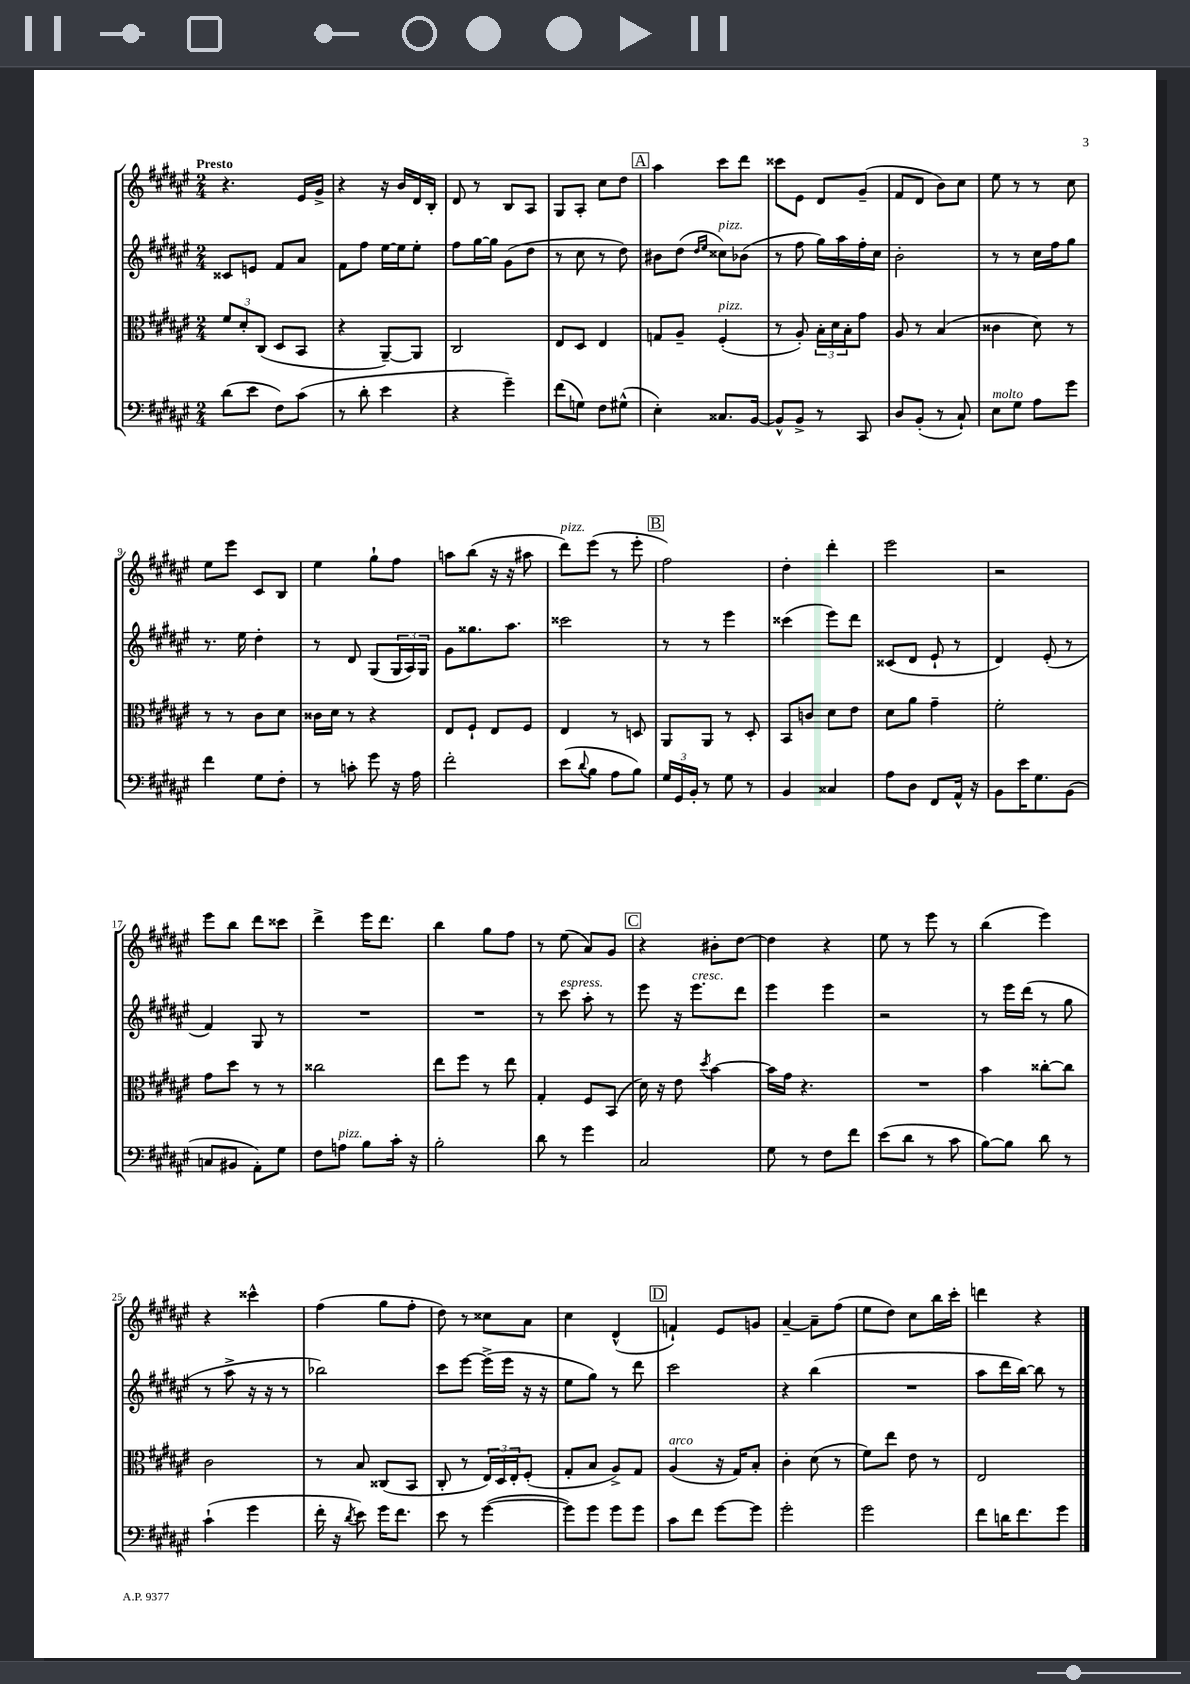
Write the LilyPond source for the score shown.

<<
\new StaffGroup <<
\new Staff = "s0" {
    \clef treble \key fis \major \numericTimeSignature \time 2/4 \tempo "Presto"
    r4. eis'16 gis'16-> |
    r4 r16 b'16 dis'16 b16-. |
    dis'8 r8 b8 ais8 |
    gis8 ais8-. cis''8 dis''8 |
    \mark \markup { \box "A" } ais''4 cis'''8 dis'''8 |
    cisis'''8 eis'8 dis'8 gis'8--( |
    fis'8 dis'8 b'8) cis''8 |
    eis''8 r8 r8 cis''8 |
    eis''8 eis'''8 cis'8 b8 |
    eis''4 gis''8-! fis''8 |
    a''8 b''8( r16 r16 ais''8 |
    dis'''8^\markup { \italic "pizz." }) eis'''8( r8 eis'''8-. |
    \mark \markup { \box "B" } fis''2) |
    dis''4-. dis'''4-. |
    eis'''2 |
    r2 |
    eis'''8 b''8 dis'''8 cisis'''8 |
    dis'''4-> eis'''16 dis'''8. |
    b''4 gis''8 fis''8 |
    r8 eis''8( ais'8) gis'8 |
    \mark \markup { \box "C" } r4 bis'8-. dis''8~ |
    dis''4 r4 |
    eis''8 r8 eis'''8 r8 |
    b''4( eis'''4) |
    r4 cisis'''4-^ |
    fis''4( gis''8 fis''8-. |
    dis''8) r8 cisis''8 ais'8 |
    cis''4 dis'4-^( |
    \mark \markup { \box "D" } f'4-!) eis'8 g'8 |
    ais'4~-- ais'8-- fis''8( |
    eis''8 dis''8) cis''8 b''16 cis'''16-. |
    d'''4 r4 \bar "|." |
}
\new Staff = "s1" {
    \clef treble \key fis \major \numericTimeSignature \time 2/4
    cisis'8 e'8 fis'8 ais'8 |
    fis'8 fis''8 eis''16~ eis''16 eis''8-. |
    fis''8 gis''16~ gis''16 gis'8( dis''8 |
    r8 cis''8 r8 dis''8) |
    \mark \markup { \box "A" } bis'8 dis''8( \grace { dis''16 eis''16 } cisis''8^\markup { \italic "pizz." }) bes'8( |
    r8 fis''8 gis''16) ais''16 fis''16-. cis''16 |
    b'2-. |
    r8 r8 cis''16 fis''16 gis''8 |
    r8. eis''16 dis''4-. |
    r8 dis'8 gis8( \tuplet 3/2 { gis16 ais16) gis16 } |
    gis'8 gisis''8. ais''8. |
    cisis'''2 |
    \mark \markup { \box "B" } r8 r8 eis'''4 |
    cisis'''4( eis'''8) dis'''8 |
    cisis'8( dis'8 eis'8-! r8 |
    dis'4) eis'8-.( r8 |
    fis'4) gis8 r8 |
    R2 |
    R2 |
    r8 cis'''8^\markup { \italic "espress." } ais''8-. r8 |
    \mark \markup { \box "C" } eis'''8 r16 eis'''8.^\markup { \italic "cresc." } dis'''8 |
    eis'''4 eis'''4 |
    r2 |
    r8 eis'''16 dis'''16( r8 gis''8 |
    r8 ais''8-> r16 r16 r8 |
    bes''2) |
    cis'''8 eis'''8~ eis'''16->( eis'''16 r16 r16 |
    eis''8 gis''8) r8 dis'''8 |
    \mark \markup { \box "D" } cis'''2 |
    r4 b''4( |
    R2 |
    ais''8 dis'''16 b''16~) b''8 r8 \bar "|." |
}
\new Staff = "s2" {
    \clef alto \key fis \major \numericTimeSignature \time 2/4
    \tuplet 3/2 { fis'8 dis'8-. cis8( } dis8 b,8 |
    r4 ais,8~--) ais,8 |
    cis2 |
    eis8 dis8 eis4 |
    \mark \markup { \box "A" } g8 ais8-- fis4-.^\markup { \italic "pizz." }( |
    r8 ais8-.) \tuplet 3/2 { b16-. dis'16 b16-. } gis'8 |
    ais8 r8 b4( |
    cisis'4 dis'8) r8 |
    r8 r8 cis'8 dis'8 |
    cisis'16 dis'16 r8 r4 |
    eis8 fis8-! eis8 fis8 |
    eis4 r8 d8 |
    \mark \markup { \box "B" } ais,8 ais,8 r8 dis8-. |
    b,8 c'8 dis'8 eis'8 |
    dis'8 ais'8 gis'4-- |
    fis'2-. |
    gis'8 dis''8 r8 r8 |
    cisis''2 |
    eis''8 fis''8 r8 eis''8 |
    gis4-. fis8 b,8( |
    \mark \markup { \box "C" } dis'16) r16 eis'8 \acciaccatura { dis''8 } b'4~ |
    b'16 gis'16 r4. |
    R2 |
    b'4 cisis''8~-. cisis''8 |
    cis'2 |
    r8 b8 cisis8( b,8 |
    cis8-. r8 \tuplet 3/2 { eis16) dis16 eis16-. } fis8-.( |
    gis8-. b8 ais8->) gis8 |
    \mark \markup { \box "D" } ais4^\markup { \italic "arco" }( r16 gis16) b8-. |
    cis'4-. dis'8( r8 |
    fis'8) eis''8 eis'8 r8 |
    eis2 \bar "|." |
}
\new Staff = "s3" {
    \clef bass \key fis \major \numericTimeSignature \time 2/4
    dis'8( eis'8 fis8) cis'8( |
    r8 dis'8-. eis'4 |
    r4 gis'4--) |
    fis'8( g8) fis8 gis8-^( |
    \mark \markup { \box "A" } eis4-.) cisis8. b,16~ |
    b,8-^ b,8-> r8 cis,8 |
    dis8 b,8-.( r8 cis8-!) |
    eis8^\markup { \italic "molto" } gis8 ais8 gis'8 |
    fis'4 gis8 fis8-. |
    r8 c'8-. gis'8 r16 ais16 |
    fis'2-. |
    eis'8( \appoggiatura { dis'8 } b8 ais8 b8) |
    \mark \markup { \box "B" } \tuplet 3/2 { gis16 gis,16 b,16-. } r8 gis8 r8 |
    b,4 cisis4 |
    ais8 dis8 fis,8 ais,16-^ r16 |
    b,8 eis'16 gis8. b,8( |
    c8 bis,8 ais,8-.) gis8 |
    fis8 a8^\markup { \italic "pizz." } b8 cis'16-. r16 |
    b2-. |
    dis'8 r8 gis'4 |
    \mark \markup { \box "C" } cis2 |
    gis8 r8 fis8 fis'8 |
    eis'8( dis'8 r8 cis'8 |
    b8~) b8 dis'8 r8 |
    cis'4-!( gis'4 |
    fis'16-. r16 \acciaccatura { dis'8 } eis'8) gis'16 fis'8. |
    eis'8 r8 gis'4~( |
    gis'8) gis'8 gis'8 gis'8 |
    \mark \markup { \box "D" } cis'8 fis'8 gis'8~ gis'8 |
    gis'2-. |
    gis'2 |
    fis'8 d'16 fis'8. gis'8 \bar "|." |
}
>>
>>
